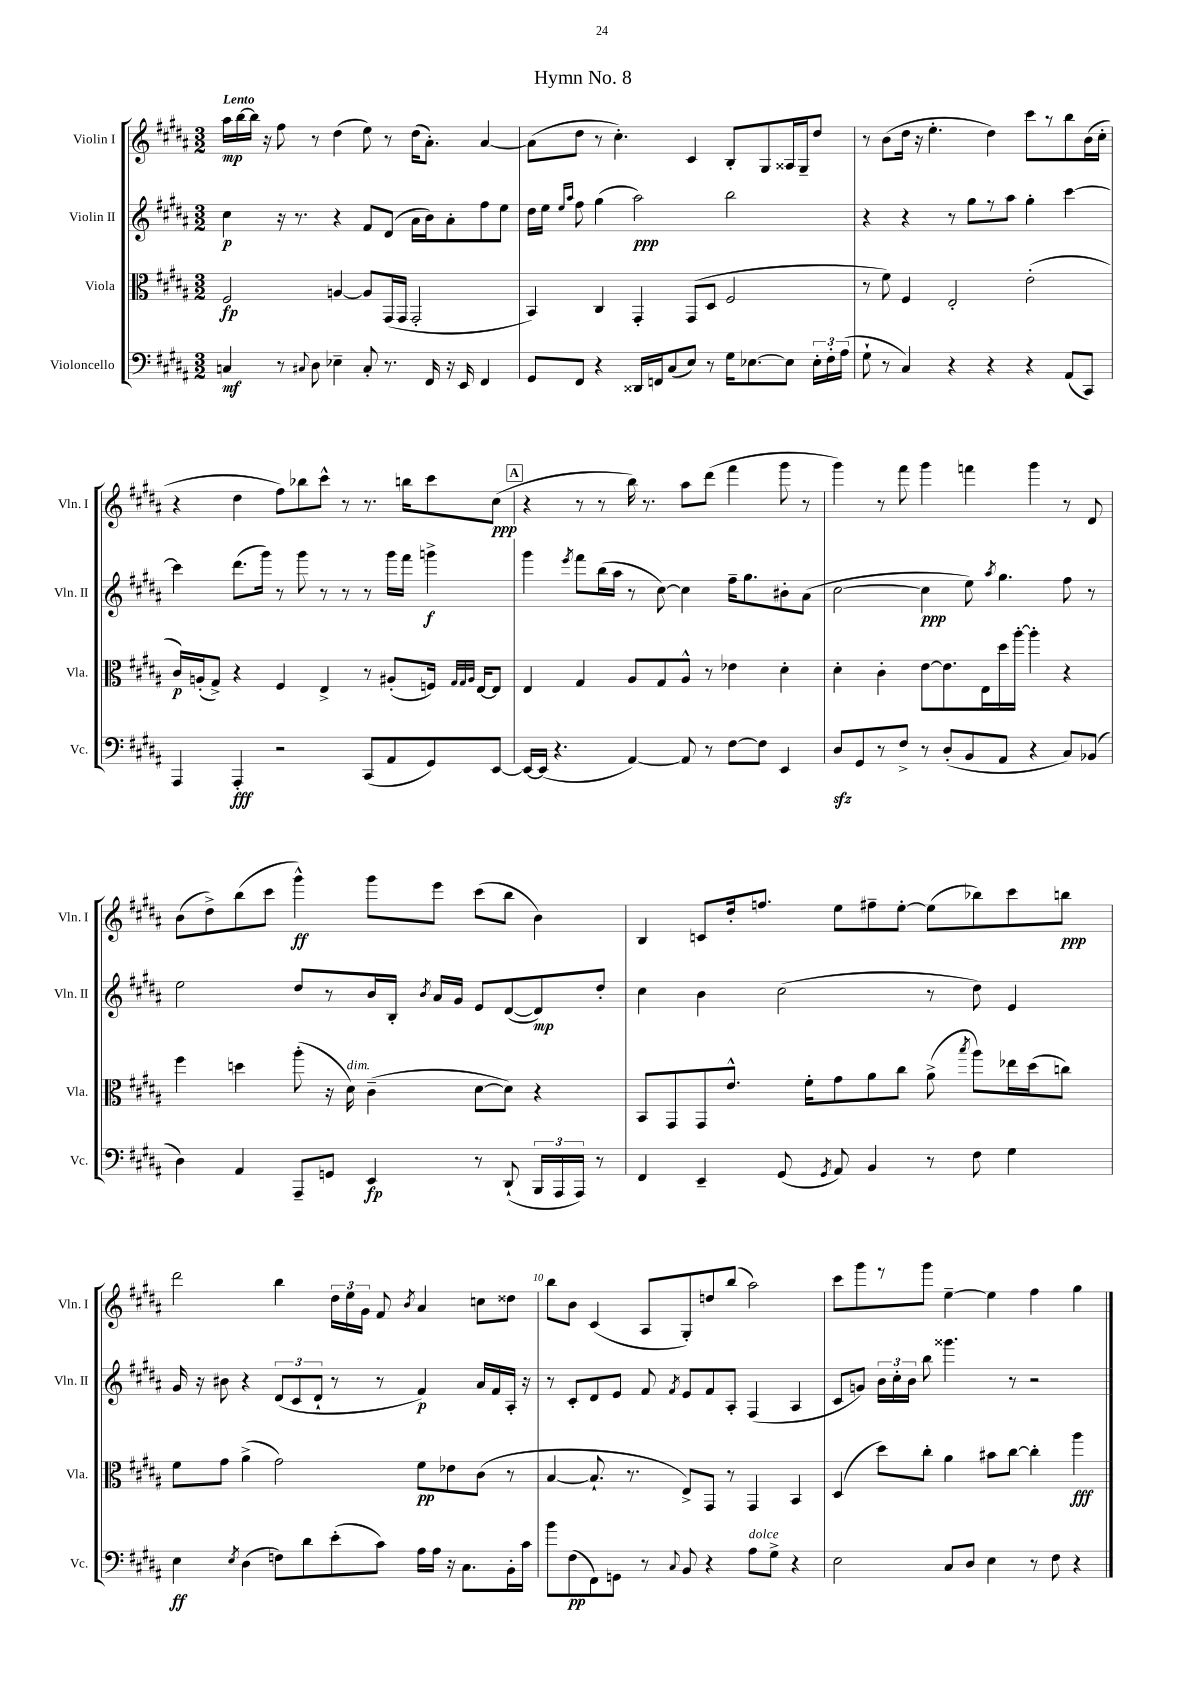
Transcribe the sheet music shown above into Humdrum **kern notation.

**kern	**kern	**kern	**kern
*staff4	*staff3	*staff2	*staff1
*clefF4	*clefC3	*clefG2	*clefG2
*k[f#c#g#d#a#]	*k[f#c#g#d#a#]	*k[f#c#g#d#a#]	*k[f#c#g#d#a#]
*M3/2	*M3/2	*M3/2	*M3/2
4C/	2F#/	4cc#\	16aa#\LL
.	.	.	[16bb\
.	.	.	16bb\]JJ
.	.	.	16r
8r	.	16r	8ff#\
.	.	8.r	.
8qqC#/	.	.	.
8D#\	.	.	8r
4E-~\	[4A/	4r	(4dd#\
8C#'/	8A/]L	8f#/L	8ee\)
8.r	(16GG#/L	(8d#/J	8r
.	16GG#/JJ	.	.
.	2GG#'/	16a#\LL	(16dd#\LK
16FF#/	.	16b\J)	8.a#'\J)
16r	.	8a#'\	.
16EE/	.	.	.
4FF#/	.	8ff#\	[4a#/
.	.	8ee\J	.
=	=	=	=
8GG#/L	4BB/)	16dd#\LL	(8a#\]L
.	.	16ee\JJ	.
.	.	16qqee/LL	.
.	.	16qqaa#/JJ	.
8FF#/J	.	8ff#\	8dd#\J
4r	4C#/	(4gg#\	8r
.	.	.	4.cc#'\)
16DD##/LL	4GG#'/	2aa#\)	.
16FF/J	.	.	.
(8C#/	.	.	.
8E/J)	(8GG#/L	.	4c#/
8r	8D#/J	.	.
16G#\LK	2F#/	2bb\	8B'/L
[8.E-\	.	.	.
.	.	.	8G#/
8E-\]J	.	.	16A##/L
.	.	.	16G#~/J
24E-'\LL	.	.	8dd#/J
24F#'\	.	.	.
(24A#\JJ	.	.	.
=	=	=	=
8G#`\	8r	4r	8r
8r	8f#\)	.	(8b\L
4C#/)	4F#/	4r	16dd#\Jk
.	.	.	16r
.	.	.	4.ee'\
4r	2E'/	8r	.
.	.	8gg#\L	.
4r	.	8r	4dd#\)
.	.	8aa#\J	.
4r	(2e'\	4gg#'\	8ccc#\L
.	.	.	8r
(8AA#/L	.	[4ccc#\	8bb\
8CC#/J)	.	.	(16b\L
.	.	.	16cc#'\JJ
=	=	=	=
4AAA#/	16c#/LL)	4ccc#\]	4r
.	(16A'/J	.	.
.	8G#^/J)	.	.
4AAA#'/	4r	(8.ddd#\L	4dd#\
.	.	16ggg#\Jk)	.
2r	4F#/	8r	8ff#\L)
.	.	8ggg#\	8bb-\
.	4E^/	8r	8ccc#^^\J
.	.	8r	8r
(8CC#/L	8r	8r	8.r
8AA#/	(8A#'/L	16ggg#\LL	.
.	.	16fff#\JJ	16bb\LK
8GG#/)	16F/Jk)	4ggg^\	8ccc#\
.	32qqG#/LLL	.	.
.	32qqG#/	.	.
.	32qqA#/JJJ	.	.
.	[16E/LK	.	.
[8EE/J	8E/]J	.	(8cc#\J
=	=	=	=
16EE/_LL	4E/	4ggg#\	4r
(16EE/]JJ	.	.	.
4.r	.	.	.
.	.	8qeee/	.
.	4G#/	8fff#\L	8r
.	.	(16bb\L	8r
.	.	16aa#\JJ	.
[4AA#/)	8A#/L	8r	16bb\)
.	.	.	8.r
.	8G#/	[8cc#\)	.
8AA#/]	8A#^^/J	4cc#\]	8aa#\L
8r	8r	.	(8ddd#\J
[8F#\L	4e-\	16ff#~\LK	4fff#\
.	.	8.gg#\	.
8F#\]J	.	.	.
4EE/	4d#'\	8b#'\	8ggg#\
.	.	(8a#\J	8r
=	=	=	=
8D#/L	4d#'\	[2cc#\	4ggg#\)
8GG#/	.	.	.
8r	4c#'\	.	8r
8F#^/J	.	.	8fff#\
8r	[8e\L	4cc#\]	4ggg#\
(8D#'/L	8.e\]	.	.
8BB/	.	8ee\)	4fff\
.	16E\L	.	.
.	.	8qaa#/	.
8AA#/J	16dd#\	4.gg#\	.
.	[16aa#'\JJ	.	.
4r	4aa#'\]	.	4ggg#\
8C#/L)	4r	8ff#\	8r
(8BB-/J	.	8r	8d#/
=	=	=	=
4D#\)	4ff#\	2ee\	(8b\L
.	.	.	8dd#^\)
4AA#/	4dd\	.	(8bb\
.	.	.	8ccc#\J
8AAA#~/L	(8aa#'\	8dd#/L	4ggg#^^\)
8GG/J	16r	8r	.
.	16d#\)	.	.
4EE/	(4c#~\	16b/L	8ggg#\L
.	.	16B'/JJ	.
.	.	8qb/	.
.	.	16a#/LL	8eee\J
.	.	16g#/JJ	.
8r	[8d#\L	8e/L	(8ccc#\L
(8DD#`/	8d#\]J)	([8d#/	8bb\J
24BBB/LL	4r	8d#/])	4b\)
24AAA#/	.	.	.
24AAA#/JJ)	.	.	.
8r	.	8dd#'/J	.
=	=	=	=
4FF#/	8BB/L	4cc#\	4B/
.	8GG#/	.	.
4EE~/	8GG#/	4b\	8c/L
.	8.e^^/J	.	16dd#'/k
.	.	.	8.ff/J
(8GG#/	.	(2cc#\	.
.	16f#'\LK	.	.
8qGG#/	.	.	.
8AA#/)	8g#\	.	8ee\L
4BB/	8a#\	.	8ff#~\
.	8cc#\J	.	[8ee'\J
8r	(8a#^\	8r	(8ee\]L
.	8qbb/	.	.
8F#\	8aa#\L)	8dd#\)	8bb-\)
4G#\	16ee-\L	4e/	8ccc#\
.	(16dd#\J	.	.
.	8cc\J)	.	8bb\J
=	=	=	=
4E\	8f#\L	16g#/	2ddd#\
.	.	16r	.
.	8g#\J	8b#\	.
8qE/	.	.	.
(4D#\	(4a#^\	4r	.
8F\L)	2g#\)	(12d#/L	4bb\
.	.	12c#/	.
8d#\	.	.	.
.	.	12d#`/J	.
(8e'\	.	8r	24dd#\LL
.	.	.	24ee\
.	.	.	24g#\JJ
8c#\J)	.	8r	8f#/
.	.	.	8qb/
16A#\LL	8f#\L	4f#/)	4a#/
16A#\JJ	.	.	.
16r	8e-\	.	.
8.C#\L	.	.	.
.	(8c#\J	16a#/LL	8cc\L
.	.	16f#/	.
16BB'\L	8r	16A#'/JJ	8dd##\J
16c#\JJ	.	16r	.
=	=	=	=
8b\L	[4B/	8r	8bb\L
(8F#\	.	8c#'/L	8b\J
8FF#\)	8.B`/]	8d#/	(4c#/
8GG\J	.	8e/J	.
.	8.r	.	.
8r	.	8f#/	8A#/L
8qqC#/	.	8qf#/	.
8BB/	8E^/L)	8e/L	8G#'/)
4r	8GG#/J	8f#/	8dd/
.	8r	8A#'/J	(8bb/J
8A#\L	4GG#/	(4F#/	2aa#\)
8G#^\J	.	.	.
4r	4BB/	4A#/	.
=	=	=	=
2E\	(4D#/	8c#/L	8ccc#\L
.	.	8g/J)	8ggg#\
.	8dd#\L)	24b\LL	8r
.	.	24cc#'\	.
.	.	24b\JJ	.
.	8cc#'\J	8bb\	8ggg#\J
8C#/L	4a#\	4.ggg##\	[4ee~\
8D#/J	.	.	.
4E\	8b#\L	.	4ee\]
.	[8cc#\J	8r	.
8r	4cc#'\]	2r	4ff#\
8F#\	.	.	.
4r	4aa#\	.	4gg#\
==	==	==	==
*-	*-	*-	*-
